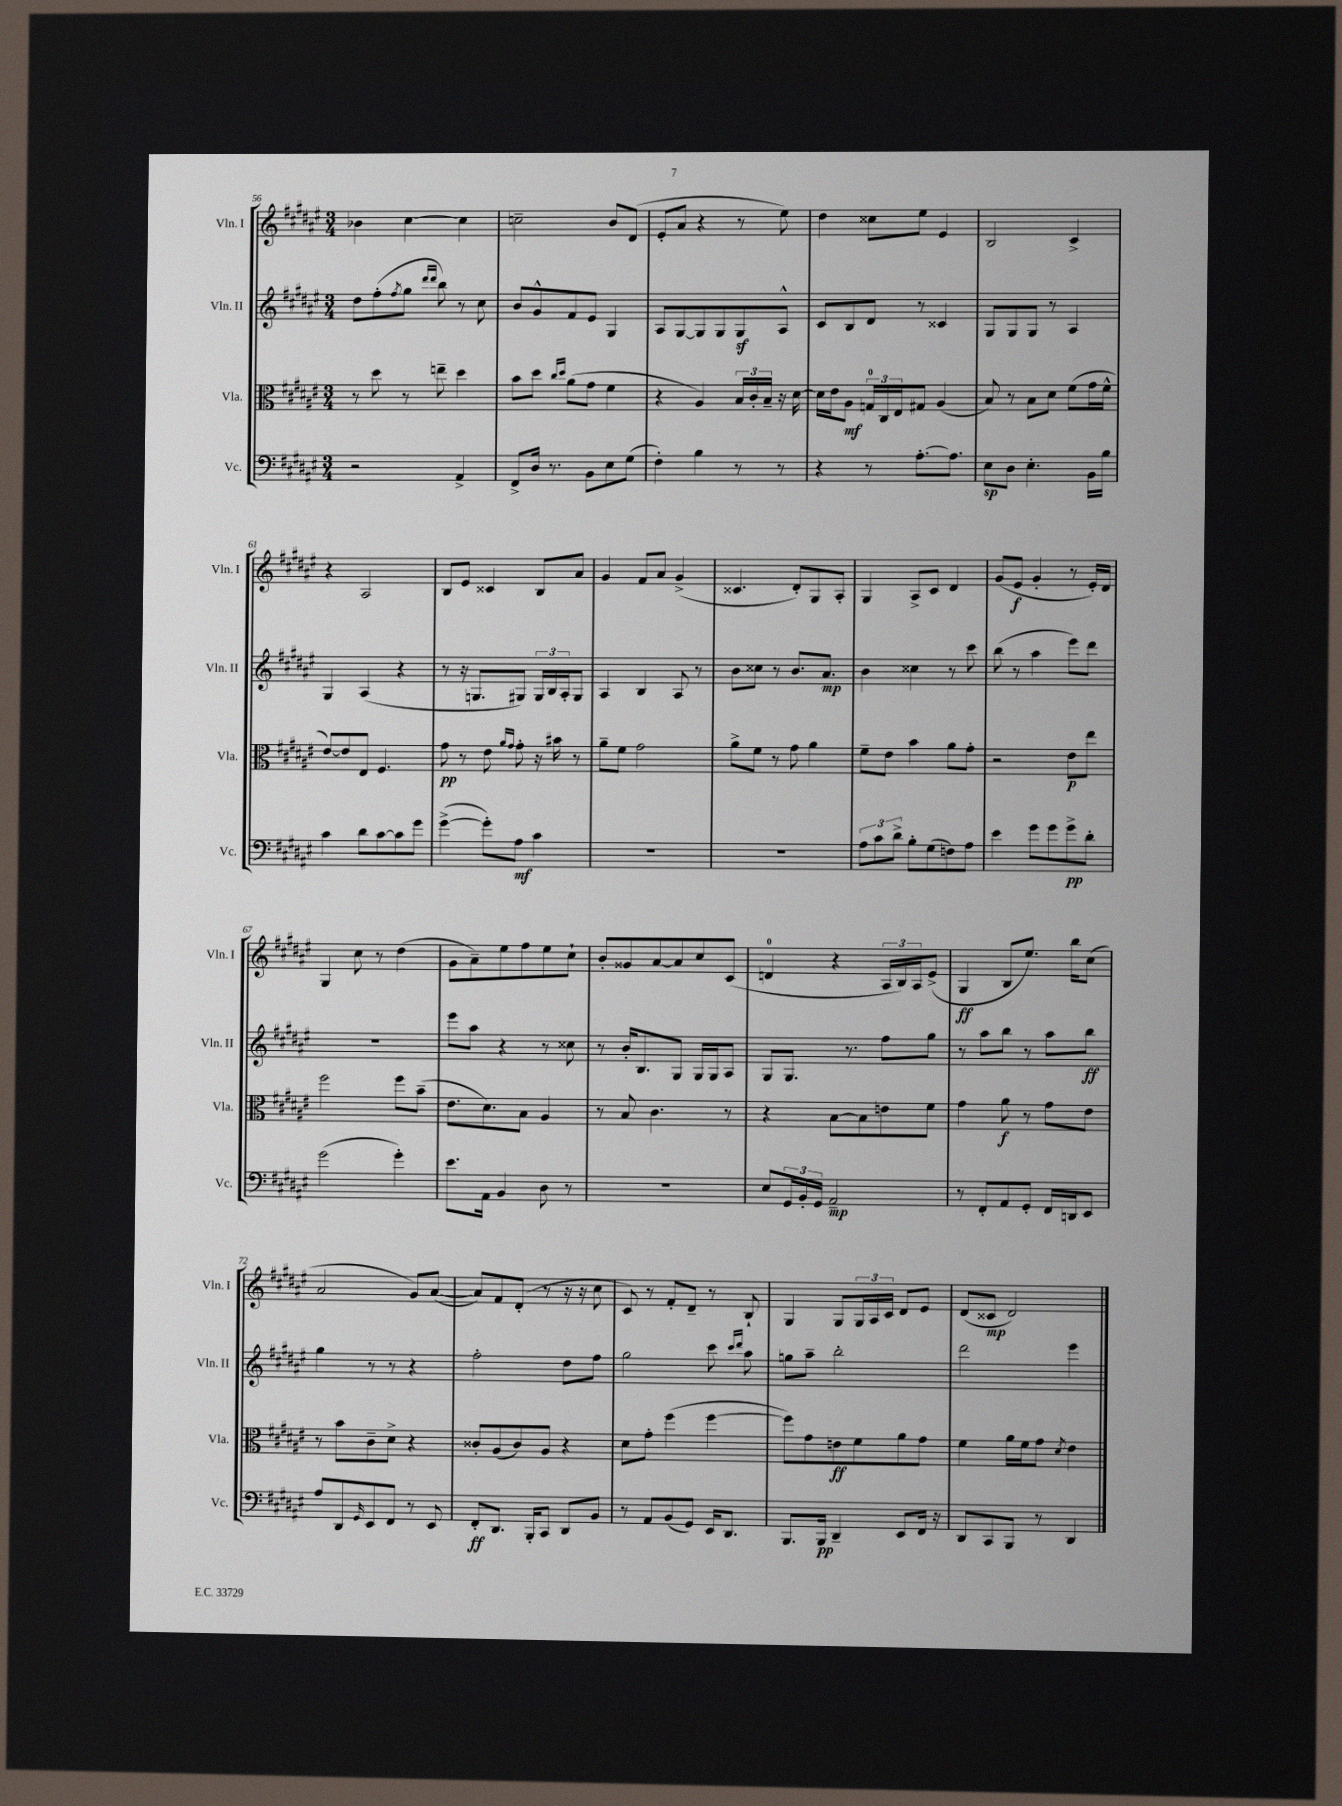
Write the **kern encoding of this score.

**kern	**kern	**kern	**kern
*staff4	*staff3	*staff2	*staff1
*clefF4	*clefC3	*clefG2	*clefG2
*k[f#c#g#d#a#e#]	*k[f#c#g#d#a#e#]	*k[f#c#g#d#a#e#]	*k[f#c#g#d#a#e#]
*M3/4	*M3/4	*M3/4	*M3/4
2r	8r	8dd#\L	4b-\
.	8dd#\	(8ff#'\	.
.	.	8qff#/	.
.	8r	8gg#\J	[4cc#\
.	.	16qqddd#/LL	.
.	.	16qqddd#/JJ	.
.	8ee~\	8bb\)	.
4AA#^/	4dd#\	8r	4cc#\]
.	.	8cc#\	.
=	=	=	=
8FF#^/L	8b\L	8b/L	2cc~\
16D#/Jk	8dd#\J	8g#^^/	.
8.r	.	.	.
.	16qqcc#/LL	.	.
.	16qqdd#/JJ	.	.
.	(8a#\L	8f#/	.
8BB\L	8g#\J	8e#/J	.
8E#\	4f#\	4G#/	8b/L
(8G#\J	.	.	(8d#/J
=	=	=	=
4F#'\)	4r	8A#/L	8e#'/L
.	.	[8G#/	8a#/J
4B\	4A#/)	8G#/]	4r
.	.	8G#/	.
8r	24B/LL	8G#/	8r
.	24c#'/	.	.
.	24B~/JJ	.	.
8r	16r	8A#^^/J	8ee#\)
.	[16d#\	.	.
=	=	=	=
4r	16d#\]LL	8c#/L	4dd#\
.	16e#\J	.	.
.	8A#\J	8B/	.
8r	24G/LL	8d#/J	8cc##\L
.	24C#/	.	.
.	24E#/J	.	.
[8.A#'\L	8G#/J	8r	8ee#\J
.	(4A#/	4c##/	4e#/
8.A#\]J	.	.	.
=	=	=	=
8E#\L	8B/)	8G#/L	2B/
8D#\J	8r	8G#/	.
4.E#'\	8B\L	8G#/J	.
.	8d#\J	8r	.
.	(8f#\L	4A#/	4c#^/
16BB\LL	16g#\L	.	.
16B\JJ	16f#^^\JJ	.	.
=	=	=	=
4c#\	[8e#/L)	4G#/	4r
.	8e#/]	.	.
8d#\L	8E#/J	(4A#/	2A#/
[8c#\	4.F#/	.	.
8c#\]	.	4r	.
8g#\J	.	.	.
=	=	=	=
([4g#^\	8g#\	8r	8B/L
.	8r	16r	8e#/J
.	.	8.G/L	.
8g#'\]L)	8e#\	.	4c##/
.	16qqa#/LL	.	.
.	16qqg#/JJ	.	.
8A#\J	8g#'\	8G#/J)	.
4c#\	16r	24G#/LL	8B/L
.	.	24B/	.
.	16b#\	.	.
.	.	24A#'/J	.
.	8r	8G#/J	8a#/J
=	=	=	=
2.r	8a#~\L	4A#/	4g#/
.	8f#\J	.	.
.	2g#\	4B/	8f#/L
.	.	.	8a#/J
.	.	8A#/	(4g#^/
.	.	8r	.
=	=	=	=
2.r	8a#^\L	8b\L	4.c##/
.	8f#\J	8cc##\J	.
.	8r	8r	.
.	8g#\	8.b/L	8d#'/L)
.	4a#\	.	8G#/
.	.	8.a#/J	.
.	.	.	8A#'/J
=	=	=	=
12A#\L	8f#~\L	4b\	4G#/
12c#\	.	.	.
.	8e#\J	.	.
12d#^\J	.	.	.
8B'\L	4b\	4cc##\	8A#^/L
(8G#\	.	.	8c#/J
8F\)	8a#\L	8r	4d#/
8A#\J	8g#'\J	8ccc#\	.
=	=	=	=
4e#\	2r	(8bb\	(8g#/L
.	.	8r	8e#/J
8g#\L	.	4aa#\	4g#'/
8g#\	.	.	.
8g#^\	8e#\L	8eee#\L)	8r
8d#'\J	8ee#\J	8ddd#\J	16e#'/LL)
.	.	.	16d#/JJ
=	=	=	=
(2g#\	2ff#\	2.r	4G#/
.	.	.	8cc#\
.	.	.	8r
4g#'\)	8ff#\L	.	(4dd#\
.	(8b~\J	.	.
=	=	=	=
8.e#\L	8.e#\L	8eee#\L	8g#\L
.	.	8aa#\J	8a#~\)
16AA#\Jk	8.d#\)	.	.
4BB/	.	4r	8ee#\
.	8B\J	.	8ff#\
8D#\	4A#/	8r	8ee#\
8r	.	8cc##\	8cc#`\J
=	=	=	=
2.r	8r	8r	8b'/L
.	8B/	16b'/LK	8g##/
.	.	8.B/	.
.	4.c#\	.	[8a#/
.	.	8G#/J	8a#/]
.	.	16G#/LL	8cc#/
.	.	16G#/J	.
.	8r	8A#/J	(8c#/J
=	=	=	=
8E#/L	4r	8G#/L	4d/
24GG#/L	.	8.G#/J	.
24BB'/	.	.	.
24GG#/JJ	.	.	.
2AA#~/	[8B\L	.	4r
.	.	8.r	.
.	8B\]	.	.
.	8e\	8ff#\L	24A#/LL
.	.	.	24B/)
.	.	.	24A#/J
.	8f#\J	8gg#\J	(8e#^/J
=	=	=	=
8r	4g#\	8r	4G#/
8FF#'/L	.	8aa#\L	.
8AA#/	8a#\	8bb\J	8B/L
8GG#'/J	8r	8r	8.ee#/J)
16FF#/LL	8g#\L	8aa#\L	.
16DD/J	.	.	16bb\LK
8EE#/J	8e#\J	8bb\J	(8cc#\J
=	=	=	=
8A#/L	8r	4gg#\	2a#/
8DD#/	8b\L	.	.
16qqGG#/	.	.	.
8EE#/	8c#~\	8r	.
8FF#/J	8d#^\J	8r	.
8r	4r	4r	8g#/L)
8EE#/	.	.	([8a#/J
=	=	=	=
8FF#'/L	8c##'/L	2ff#'\	8a#/]L)
8.DD#/J	(8A#/	.	8f#/
.	8c##/)	.	(8d#'/J
16BBB'/LK	.	.	.
8CC#/J	8A#/J	.	8r
8DD#/L	4r	8dd#\L	16r
.	.	.	16r
8BB/J	.	8ff#\J	8cc#\
=	=	=	=
8r	8d#\L	2gg#\	8c#/)
8AA#/L	8g#'\J	.	8r
(8BB/	(4ff#\	.	8f#'/L
8GG#/J)	.	.	8d#~/J
16EE#/LK	[4ff#\	8ccc#\	8r
8.DD#/J	.	.	.
.	.	16qqccc#/LL	.
.	.	16qqddd#/JJ	.
.	.	8aa#\	8B`/
=	=	=	=
8.BBB/L	8ff#\]L)	8gg\L	4G#/
.	8g#\	8aa#~\J	.
16BBB/Jk	.	.	.
4DD#~/	8e\	2bb'\	8G#/L
.	8f#\	.	24G#/L
.	.	.	24A#/
.	.	.	24c#/JJ
8EE#/L	8a#\	.	8d#/L
16FF#/Jk	8g#\J	.	8e#/J
16r	.	.	.
=	=	=	=
8DD#/L	4f#\	2ddd#\	(8d#/L
8CC#/	.	.	8c##/J
8BBB/J	16a#\LL	.	2d#/)
.	16f#\J	.	.
8r	8g#\J	.	.
.	8qd#/	.	.
4DD#/	4e#\	4eee#\	.
==	==	==	==
*-	*-	*-	*-
